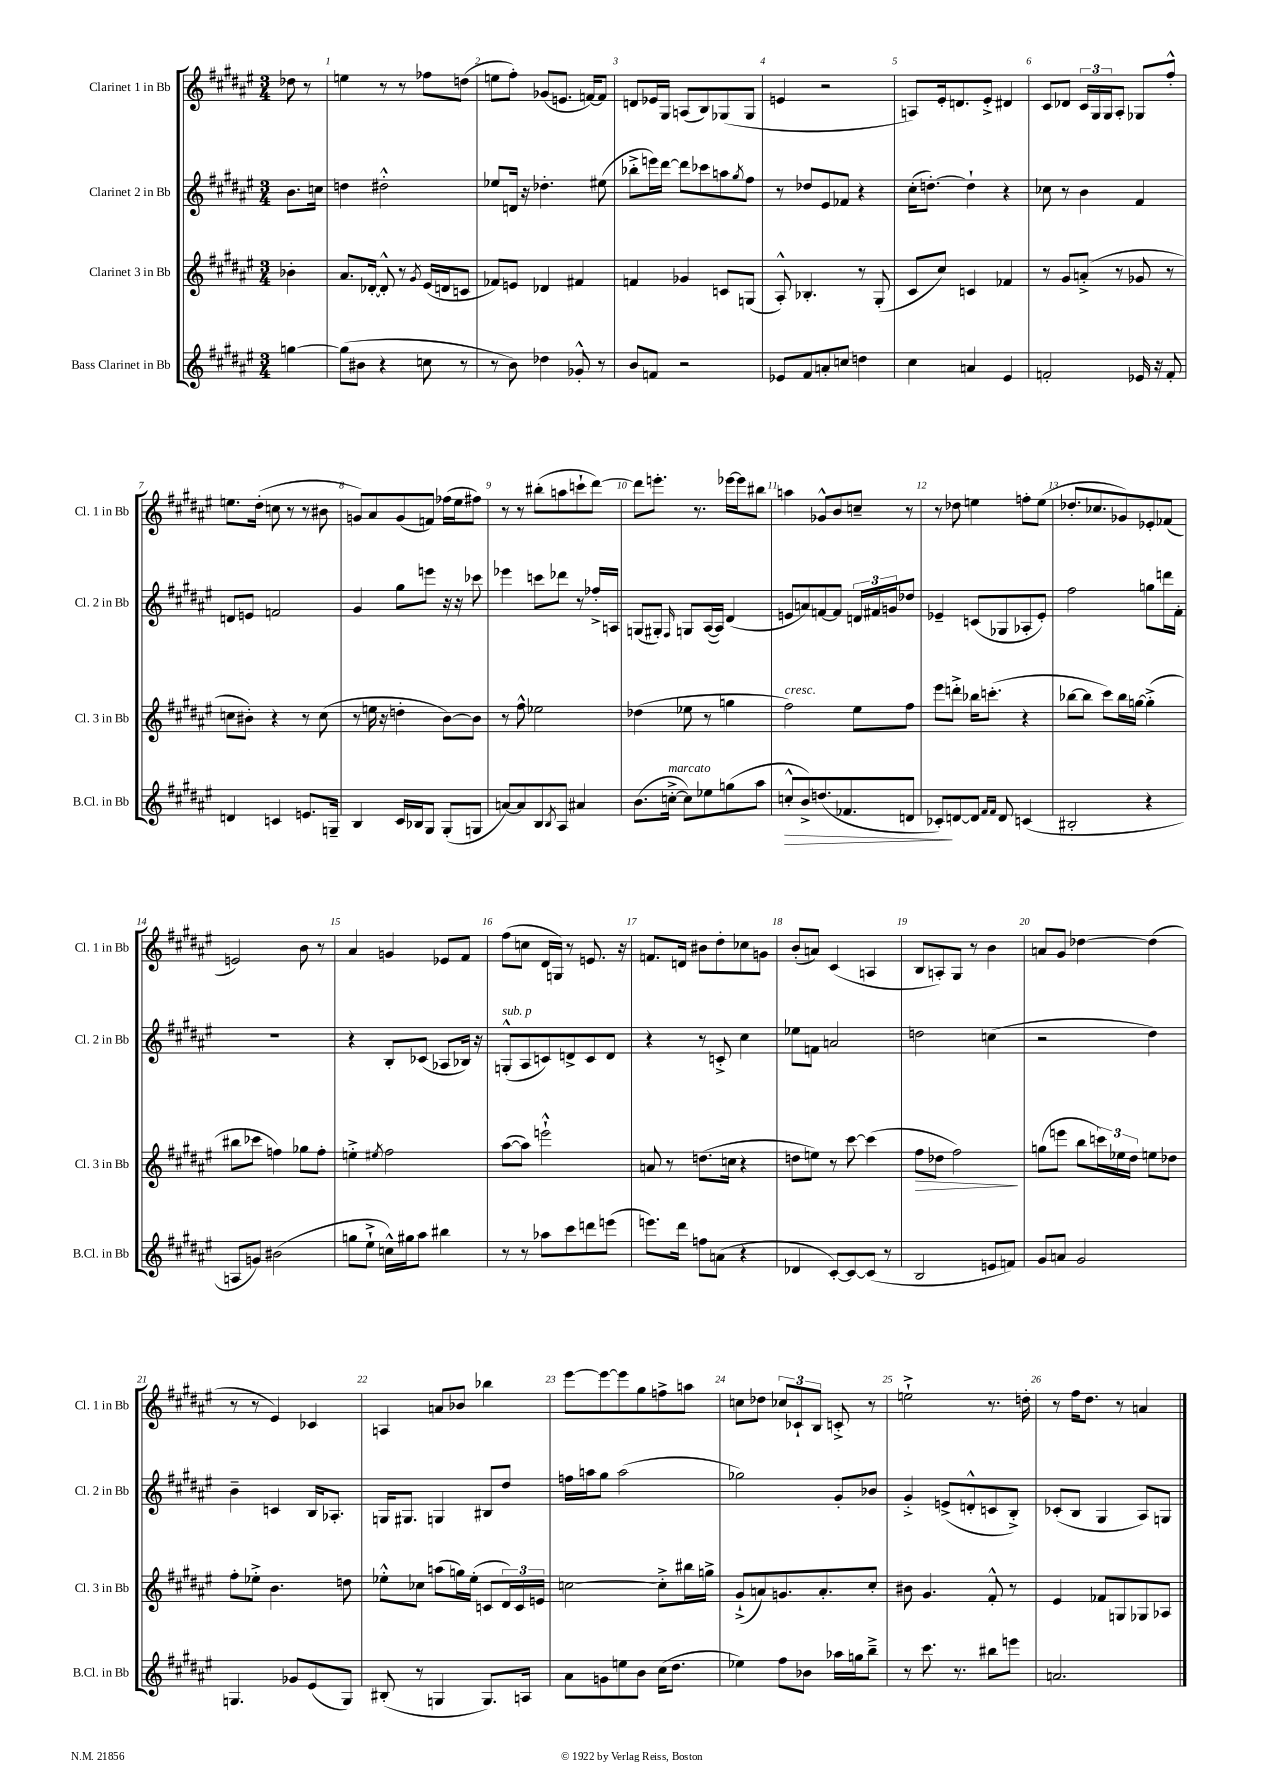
<<
\new StaffGroup <<
\new Staff = "s0" \with { instrumentName = "Clarinet 1 in Bb" shortInstrumentName = "Cl. 1 in Bb" } {
    \clef treble \key fis \major \numericTimeSignature \time 3/4 \partial 4
    des''8 r8 |
    e''4 r8 r8 fes''8 d''8( |
    e''8 fis''8-.) ges'8( e'8. f'16~) f'8 |
    d'8 ees'16 gis16 a8( b8) ges8( ges8 |
    e'4 r2 |
    a8) eis'16-. d'8. eis'8-.-> dis'4 |
    cis'8 des'8 \tuplet 3/2 { cis'16 gis16 gis16 } ais8-. ges8 fis''8-.-^ |
    e''8. dis''16-.( c''8 r8 r8 bis'8 |
    g'8) ais'8 g'8( f'8) fes''16( eis''16 fis''8) |
    r8 r8 bis''8-.( a''8 c'''8-! dis'''8~) |
    dis'''8 e'''8.-. r8. ees'''16~ ees'''16 bis''8 |
    a''4 ges'8-^ b'8 c''8-- r8 |
    r8 des''8 e''4 f''8-. e''8( |
    des''8.-. ces''8. ges'8) ees'8-. fes'8( |
    e'2) b'8 r8 |
    ais'4 g'4 ees'8 fis'8 |
    fis''8( c''8 dis'16 g16) r8 e'8. r16 |
    f'8. d'16 bis'8 dis''8-. ces''8 g'8 |
    b'8-.( a'8) cis'4( a4 |
    b8 a8-.) gis8 r8 b'4 |
    a'8 gis'8 des''4~ des''4( |
    r8 r8 eis'4) ces'4 |
    a4 a'8 bes'8 bes''4 |
    eis'''8~ eis'''8~ eis'''8 gis''8 f''8-> a''8 |
    c''8 des''8 \tuplet 3/2 { ces''8 ces'8-! b8 } c'8-.-> r8 |
    e''2-!-> r8. d''16-. |
    r8 fis''16 dis''8. r8 a'4 \bar "|." |
}
\new Staff = "s1" \with { instrumentName = "Clarinet 2 in Bb" shortInstrumentName = "Cl. 2 in Bb" } {
    \clef treble \key fis \major \numericTimeSignature \time 3/4 \partial 4
    b'8. c''16 |
    d''4 dis''2-.-^ |
    ees''8 d'16 r16 des''4.-. eis''8( |
    bes''8-.-> e'''16) dis'''16~ dis'''8 ces'''8 a''8 \acciaccatura { gis''8 } fis''8 |
    r8 des''8 eis'8 fes'8 r4 |
    cis''16-.( d''8.~-.) d''4-! r4 |
    ces''8 r8 b'4 fis'4 |
    d'8 e'8 f'2 |
    gis'4 gis''8 e'''8 r16 r16 ces'''8 |
    ees'''4 c'''8 des'''8 r8 fes''16-.-> a16 |
    g8( gis8-.) \grace { fis16 } g8 ais16~( ais16) dis'4( |
    e'8 a'8) f'8~ f'8 \tuplet 3/2 { d'16 fis'16 g'16 } des''8 |
    ees'4-- c'8( ges8 aes8-. ees'8-.) |
    fis''2 g''8 d'''16 fis'16-. |
    R2. |
    r4 b8-. ces'8( aes8 bes16) r16 |
    g8-.-^^\markup { \italic "sub. p" }( ais8 c'8) d'8-> c'8 d'8 |
    r4 r8 c'8-.-> cis''4 |
    ees''8 f'8 a'2 |
    d''2 c''4( |
    r2 dis''4) |
    b'4-- c'4 b16 aes8.-. |
    g16 gis8. g4 bis8 dis''8 |
    f''16 a''16 gis''8 a''2( |
    ges''2) gis'8-. bes'8 |
    gis'4-.-> e'8->( d'8-.-^ c'8 b8-.->) |
    ces'8-.( b8 gis4 ais8) g8 \bar "|." |
}
\new Staff = "s2" \with { instrumentName = "Clarinet 3 in Bb" shortInstrumentName = "Cl. 3 in Bb" } {
    \clef treble \key fis \major \numericTimeSignature \time 3/4 \partial 4
    bes'4-. |
    ais'8. des'16~-. des'8-.-^ r8 \acciaccatura { gis'8 } eis'16( d'16 c'8 |
    fes'8) e'8 des'4 fis'4 |
    f'4 ges'4 c'8 g8( |
    ais8-.-^) bes4.-. r8 gis8-.( |
    cis'8 cis''8) c'4 fes'4 |
    r8 gis'8 a'8-.->( r8 ges'8 r8 |
    c''8 bis'8-.) r4 r8 c''8( |
    r8 e''16 r16 d''4-. b'8~) b'8 |
    r8 fis''8-^ ees''2 |
    des''4( ees''8 r8 g''4 |
    fis''2^\markup { \italic "cresc." }) eis''8 fis''8 |
    eis'''8 d'''8-.-> bes''16 c'''8.-.( r4 |
    bes''8~ bes''8 cis'''8) bes''16 g''16~ g''4-.->( |
    bis''8 ces'''8 f''4) ges''8 f''8-. |
    e''4-.-> \acciaccatura { eis''8 } fis''2 |
    ais''8~( ais''8) e'''2-!-^ |
    a'8 r8 d''8.( c''16 r4 |
    d''8 e''8) r8 cis'''8~ cis'''4( |
    fis''8\> des''8 fis''2\!) |
    g''8( e'''8 b''8 \tuplet 3/2 { c'''16) ees''16 dis''16 } e''8 des''8 |
    fis''8-. ees''8-.-> b'4. d''8 |
    ees''8-.-^ ces''8 a''8( g''16) ees''16-.( c'8 \tuplet 3/2 { dis'16) c'16 e'16 } |
    c''2~ c''8-.-> bis''16 g''16-> |
    gis'8-!->( a'8) g'8. a'8.-. cis''8-. |
    bis'8 gis'4. fis'8-.-^ r8 |
    eis'4 fes'8 g8 ges8 aes8 \bar "|." |
}
\new Staff = "s3" \with { instrumentName = "Bass Clarinet in Bb" shortInstrumentName = "B.Cl. in Bb" } {
    \clef treble \key fis \major \numericTimeSignature \time 3/4 \partial 4
    g''4~ |
    g''8( bis'8 r4 c''8 r8 |
    r8 b'8) des''4 ges'8-.-^ r8 |
    b'8 f'8 r2 |
    ees'8 fis'8 a'8-. c''8 d''4 |
    cis''4 a'4 eis'4 |
    f'2-. ees'16 r16 f'8-. |
    d'4 c'4 e'8. g16-- |
    b4 cis'16 bes16 gis8 gis8-.( g8 |
    a'8~) a'8 b8 \acciaccatura { b8 } ais8 ais'4 |
    b'8.( c''16~-.->^\markup { \italic "marcato" } c''8) ees''8 g''8( ais''8 |
    c''8-.-^\> b'8->) d''8.( fes'8. d'8 |
    ces'8-.\!) d'8~ d'8 \grace { fis'16 fis'16 } d'8 c'4( |
    bis2-. r4 |
    a8 g'8) bis'2( |
    g''8 eis''8-!-> c''16-^) gis''16 ais''8 bis''4 |
    r8 r8 aes''8 cis'''8 d'''8 e'''8( |
    e'''8.) dis'''16 f''8 a'8( r4 |
    des'4 cis'8~-.) cis'8~ cis'8( r8 |
    b2 e'8 f'8) |
    gis'8 a'8 gis'2 |
    g4. ges'8 eis'8( g8) |
    bis8-.( r8 g4 g8.) a16 |
    ais'8 g'8 e''8 b'8 cis''16( dis''8. |
    ees''4) fis''8 bes'8 aes''16 g''16 b''8---> |
    r8 cis'''8. r8. bis''8 e'''8 |
    a'2. \bar "|." |
}
>>
>>
\layout { \context { \Score \override BarNumber.break-visibility = ##(#f #t #t) barNumberVisibility = #all-bar-numbers-visible } }
